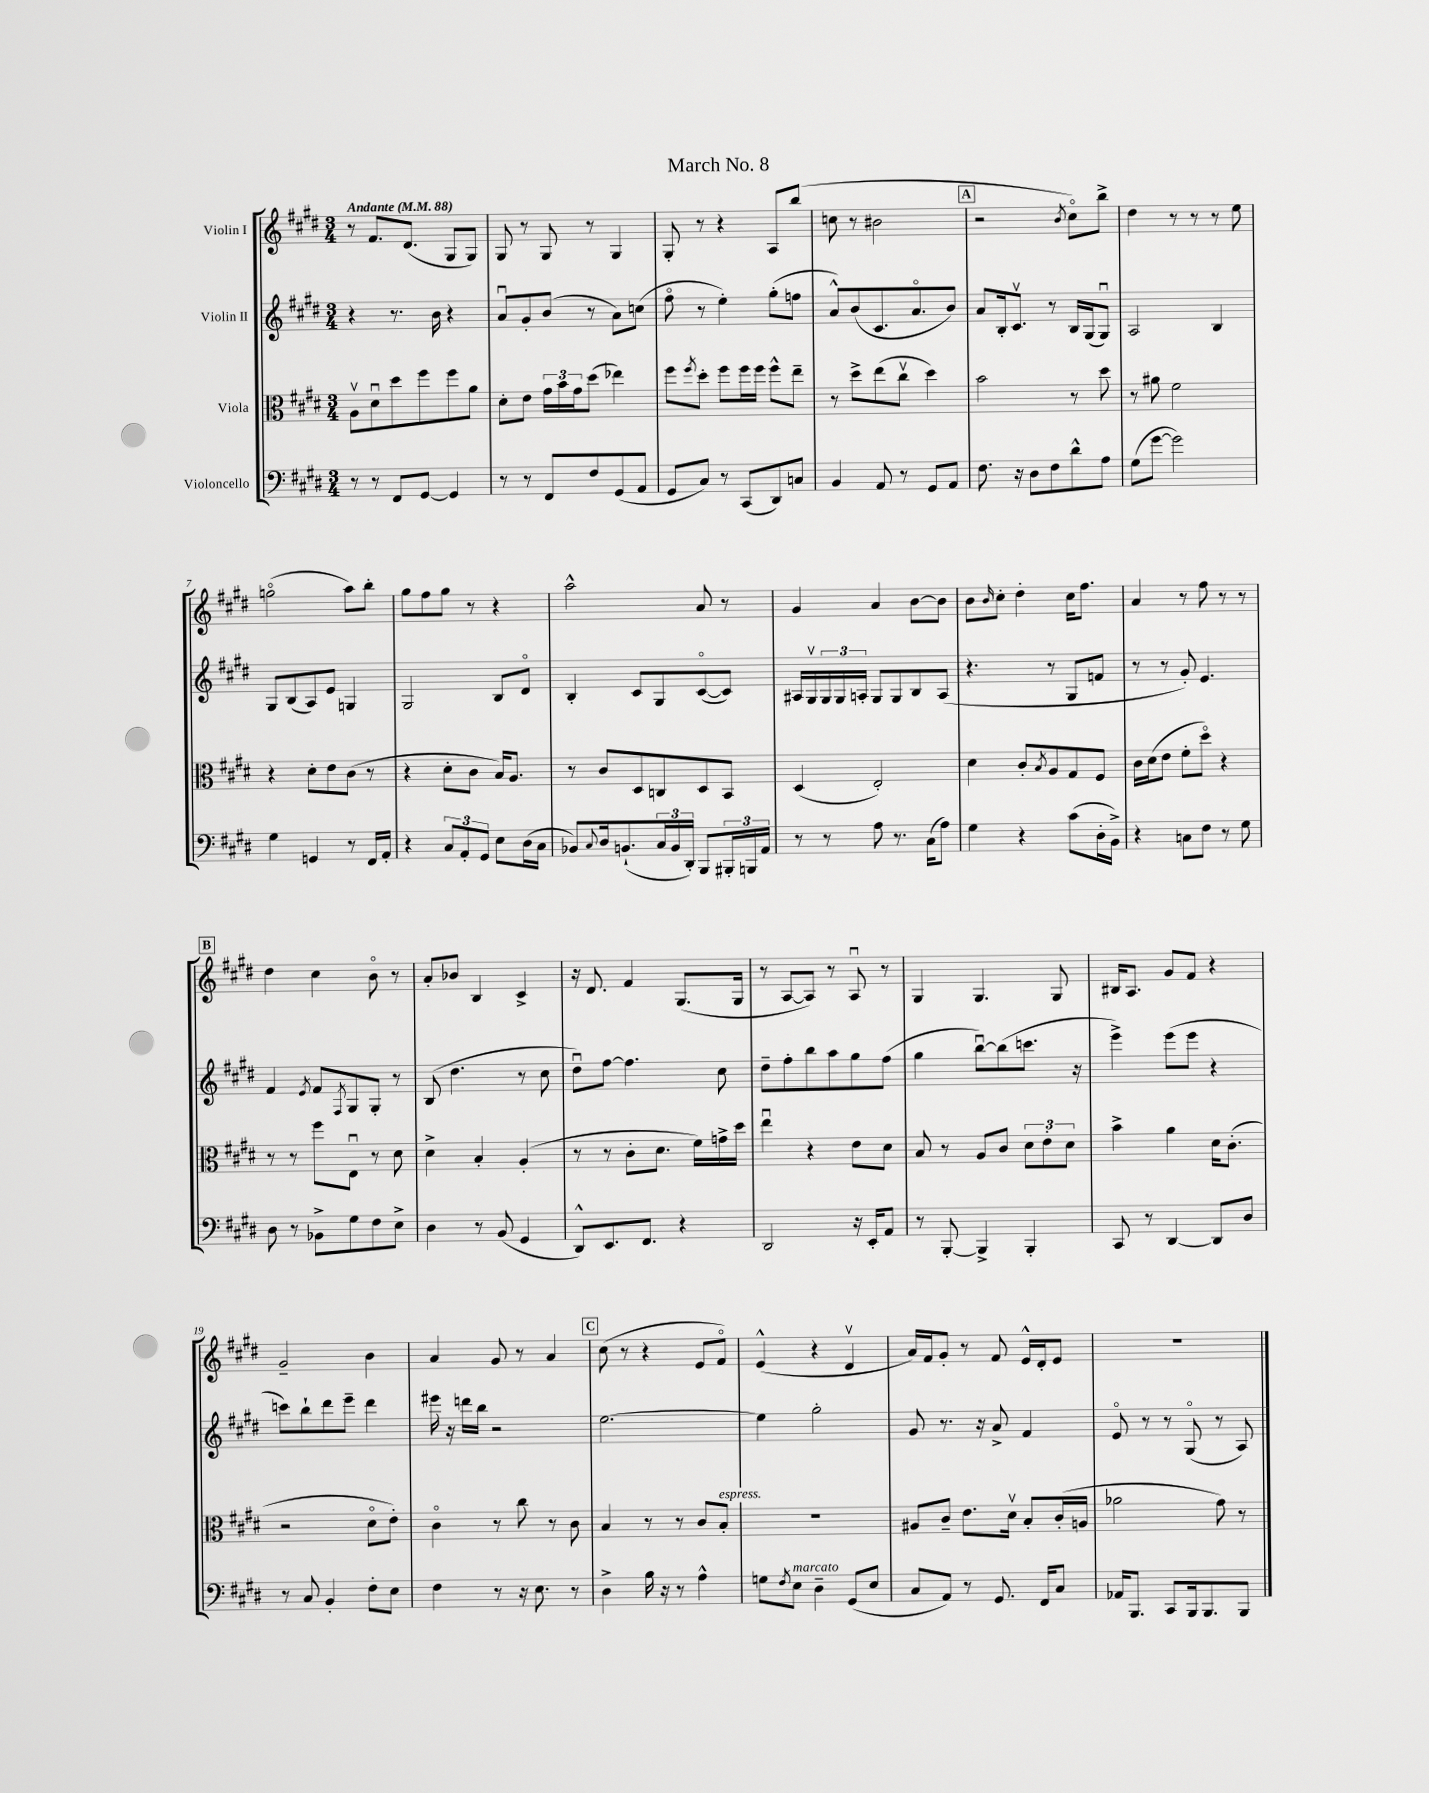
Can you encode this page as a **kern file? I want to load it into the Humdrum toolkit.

**kern	**kern	**kern	**kern
*staff4	*staff3	*staff2	*staff1
*clefF4	*clefC3	*clefG2	*clefG2
*k[f#c#g#d#]	*k[f#c#g#d#]	*k[f#c#g#d#]	*k[f#c#g#d#]
*M3/4	*M3/4	*M3/4	*M3/4
*MM88	*MM88	*MM88	*MM88
8r	8Av\L	4r	8r
8r	8d#u\	.	8.f#/L
8FF#/L	8dd#\	8.r	.
.	.	.	(8.d#/J
[8GG#/J	8ff#\	.	.
.	.	16b\	.
4GG#/]	8ff#\	4r	8G#/L
.	8a\J	.	8G#/J)
=	=	=	=
8r	8d#'\L	8au/L	8G#/
8r	8e\J	8g#'/	8r
8FF#/L	24g#\LL	(8b/J	8G#/
.	24b\	.	.
.	24g#\J	.	.
8F#/	(8dd#\J	8r	8r
(8GG#/	4ee-\)	8a\L)	4G#/
8AA/J	.	(8cc\J	.
=	=	=	=
8GG#/L	8ff#\L	8ff#o\	8G#'/
.	8qff#/	.	.
8C#/J)	8dd#'\J	8r	8r
8r	8ff#\L	4ee'\)	4r
(8CC#/L	16ff#\L	.	.
.	16ff#\JJ	.	.
8DD#/)	8ff#^^\L	(8gg#'\L	8A/L
8C/J	8ee~\J	8ff\J	(8bb/J
=	=	=	=
4BB/	8r	8a^^/L)	8cc\
.	8dd#^\L	(8b/	8r
8AA/	(8ee\	8.c#/	2b#\
8r	8cc#v\J	.	.
.	.	8.ao/	.
8GG#/L	4dd#\)	.	.
8AA/J	.	8b/J)	.
=	=	=	=
8.F#\	2b\	8a/L	2r
.	.	16B'/k	.
16r	.	8.c#v/J	.
8D#\L	.	.	.
8F#\	.	8r	.
.	.	.	8qb/
8d#^^\	8r	16B/LL	8cc#o\L)
.	.	(16G#/J	.
8A\J	8dd#\	8G#u/J)	8bb^\J
=	=	=	=
(8G#\L	8r	2A/	4dd#\
[8g#\J	8a#\	.	.
2g#\])	2f#\	.	8r
.	.	.	8r
.	.	4B/	8r
.	.	.	8ee\
=	=	=	=
4G#\	4r	8G#/L	(2ggo\
.	.	(8B/	.
4GG/	8d#'\L	8A/)	.
.	8e\	8e/J	.
8r	(8c#\J	4G/	8aa\L)
16FF#/LL	8r	.	8bb'\J
16AA'/JJ	.	.	.
=	=	=	=
4r	4r	2G#/	8gg#\L
.	.	.	8ff#\
12C#/L	8d#'\L	.	8gg#\J
12AA'/	.	.	.
.	8c#\J	.	8r
12GG#/J	.	.	.
8E\L	16B/LK)	8B/L	4r
.	8.A/J	.	.
(16D#\L	.	8d#o/J	.
16C#\JJ	.	.	.
=	=	=	=
8BB-/L)	8r	4B'/	2aa^^\
8qqC#/	.	.	.
16D#/k	8c#/L	.	.
(8.BB`/	.	.	.
.	8D#/	8c#/L	.
24C#/L	8C/	8G#/	.
24BB/	.	.	.
24DD#'/JJ)	.	.	.
8BBB/L	8D#/	([8c#o/	8a/
24BBB#'/L	8BB/J	8c#/]J)	8r
24BBB/	.	.	.
24AA/JJ	.	.	.
=	=	=	=
8r	(4D#/	16A#/LL	4g#/
.	.	16G#v/	.
8r	.	24G#/	.
.	.	24G#/	.
.	.	24A'/JJ	.
8A\	2E'/)	8G#/L	4a/
8.r	.	8G#/	.
.	.	8B/	[8b\L
(16C#\LK	.	.	.
8A\J)	.	(8A/J	8b\]J
=	=	=	=
4G#\	4d#\	4.r	8b\L
.	.	.	16qqb/
.	.	.	8cc#'\J
4r	8c#'/L	.	4dd#'\
.	8qB/	.	.
.	8A/	8r	.
(8c#\L	8G#/	8G#/L	16cc#\LK
.	.	.	8.ff#\J
16D#'\L	8F#/J	8f/J	.
16BB^\JJ)	.	.	.
=	=	=	=
4r	16c#\LL	8r	4a/
.	(16d#\J	.	.
.	8e\J	8r	.
8C\L	8f#'\L	8g#'/)	8r
8F#\J	8dd#o\J)	4.e/	8ff#\
8r	4r	.	8r
8G#\	.	.	8r
=	=	=	=
8D#\	8r	4f#/	4dd#\
8r	8r	.	.
.	.	8qe/	.
8BB-^\L	8ff#\L	8f#/L	4cc#\
.	.	8qF#/	.
8G#\	8Eu\J	8G#/	.
8F#\	8r	8G#'/J	8bo\
8E^\J	8d#\	8r	8r
=	=	=	=
4D#\	4d#^\	(8B/	8a'/L
.	.	4.dd#\	8b-/J
8r	4B'/	.	4B/
(8BB/	.	.	.
4GG#/	(4A'/	8r	4c#^/
.	.	8cc#\	.
=	=	=	=
8DD#^^/L)	8r	8dd#u\L)	16r
.	.	.	8.d#/
8.EE/	8r	[8ff#\J	.
.	8c#'\L	4.ff#\]	4f#/
8.FF#/J	.	.	.
.	8.d#\J	.	.
4r	.	.	(8.G#/L
.	16f#\LL)	.	.
.	16g^\	8cc#\	.
.	16dd#\JJ	.	16G#/Jk
=	=	=	=
2DD#/	4eeu\	8dd#~\L	8r
.	.	8ff#'\	[8A/L
.	4r	8bb\	8A/]J)
.	.	8aa\	8r
16r	8e\L	8gg#\	8Au/
16EE'/LK	.	.	.
8AA/J	8d#\J	(8ff#\J	8r
=	=	=	=
8r	8B/	4gg#\	4G#/
[8BBB'/	8r	.	.
4BBB^/]	8A/L	[8bbu\L)	4.G#/
.	8c#/J	(8bb\]	.
4BBB'/	12d#\L	8.ccc\J	.
.	12e'\	.	.
.	.	.	8G#/
.	12d#\J	.	.
.	.	16r	.
=	=	=	=
8CC#/	4b^\	4eee^\)	16B#/LK
.	.	.	8.A/J
8r	.	.	.
[4DD#/	4a\	(8eee\L	8g#/L
.	.	8eee\J	8f#/J
8DD#/]L	16d#\LK	4r	4r
.	(8.c#'\J	.	.
8D#/J	.	.	.
=	=	=	=
8r	2r	8ccc\L)	2g#~/
8C#/	.	8bb`\	.
4BB'/	.	8ddd#\	.
.	.	8eee~\J	.
8F#'\L	8d#o\L	4ddd#\	4b\
8E\J	8e'\J)	.	.
=	=	=	=
4F#\	4c#o\	16eee#\	4a/
.	.	16r	.
.	.	16ddd\LL	.
.	.	16bb\JJ	.
8r	8r	2r	8g#/
16r	8cc#\	.	8r
8.E\	.	.	.
.	8r	.	4a/
8r	8c#\	.	.
=	=	=	=
4D#^\	4B/	[2.ee\	(8cc#\
.	.	.	8r
16B\	8r	.	4r
16r	.	.	.
8r	8r	.	.
4A^^\	8c#/L	.	8e/L
.	8B'/J	.	8f#o/J)
=	=	=	=
8G\L	2.r	4ee\]	(4e^^/
8qF#/	.	.	.
8E\J	.	.	.
4D#~\	.	2gg#'\	4r
(8GG#/L	.	.	4d#v/
8E/J	.	.	.
=	=	=	=
8C#/L	8A#/L	8g#/	16a/LL)
.	.	.	16f#/J
8AA/J)	8c#~/J	8.r	8g#'/J
8r	8.e\L	.	8r
.	.	16r	.
8.GG#/	.	8a^/	8f#/
.	16d#v\Jk	.	.
.	8B'/L	4f#/	16e^^/LL
16FF#/LK	.	.	16d#'/J
8C#/J	(16c#'/L	.	8e/J
.	16A/JJ	.	.
=	=	=	=
16AA-/LK	2a-\	8eo/	2.r
8.BBB/J	.	.	.
.	.	8r	.
8CC#/L	.	8r	.
16BBB/k	.	(8G#o/	.
8.BBB/	.	.	.
.	8g#\)	8r	.
8BBB/J	8r	8A/)	.
==	==	==	==
*-	*-	*-	*-
